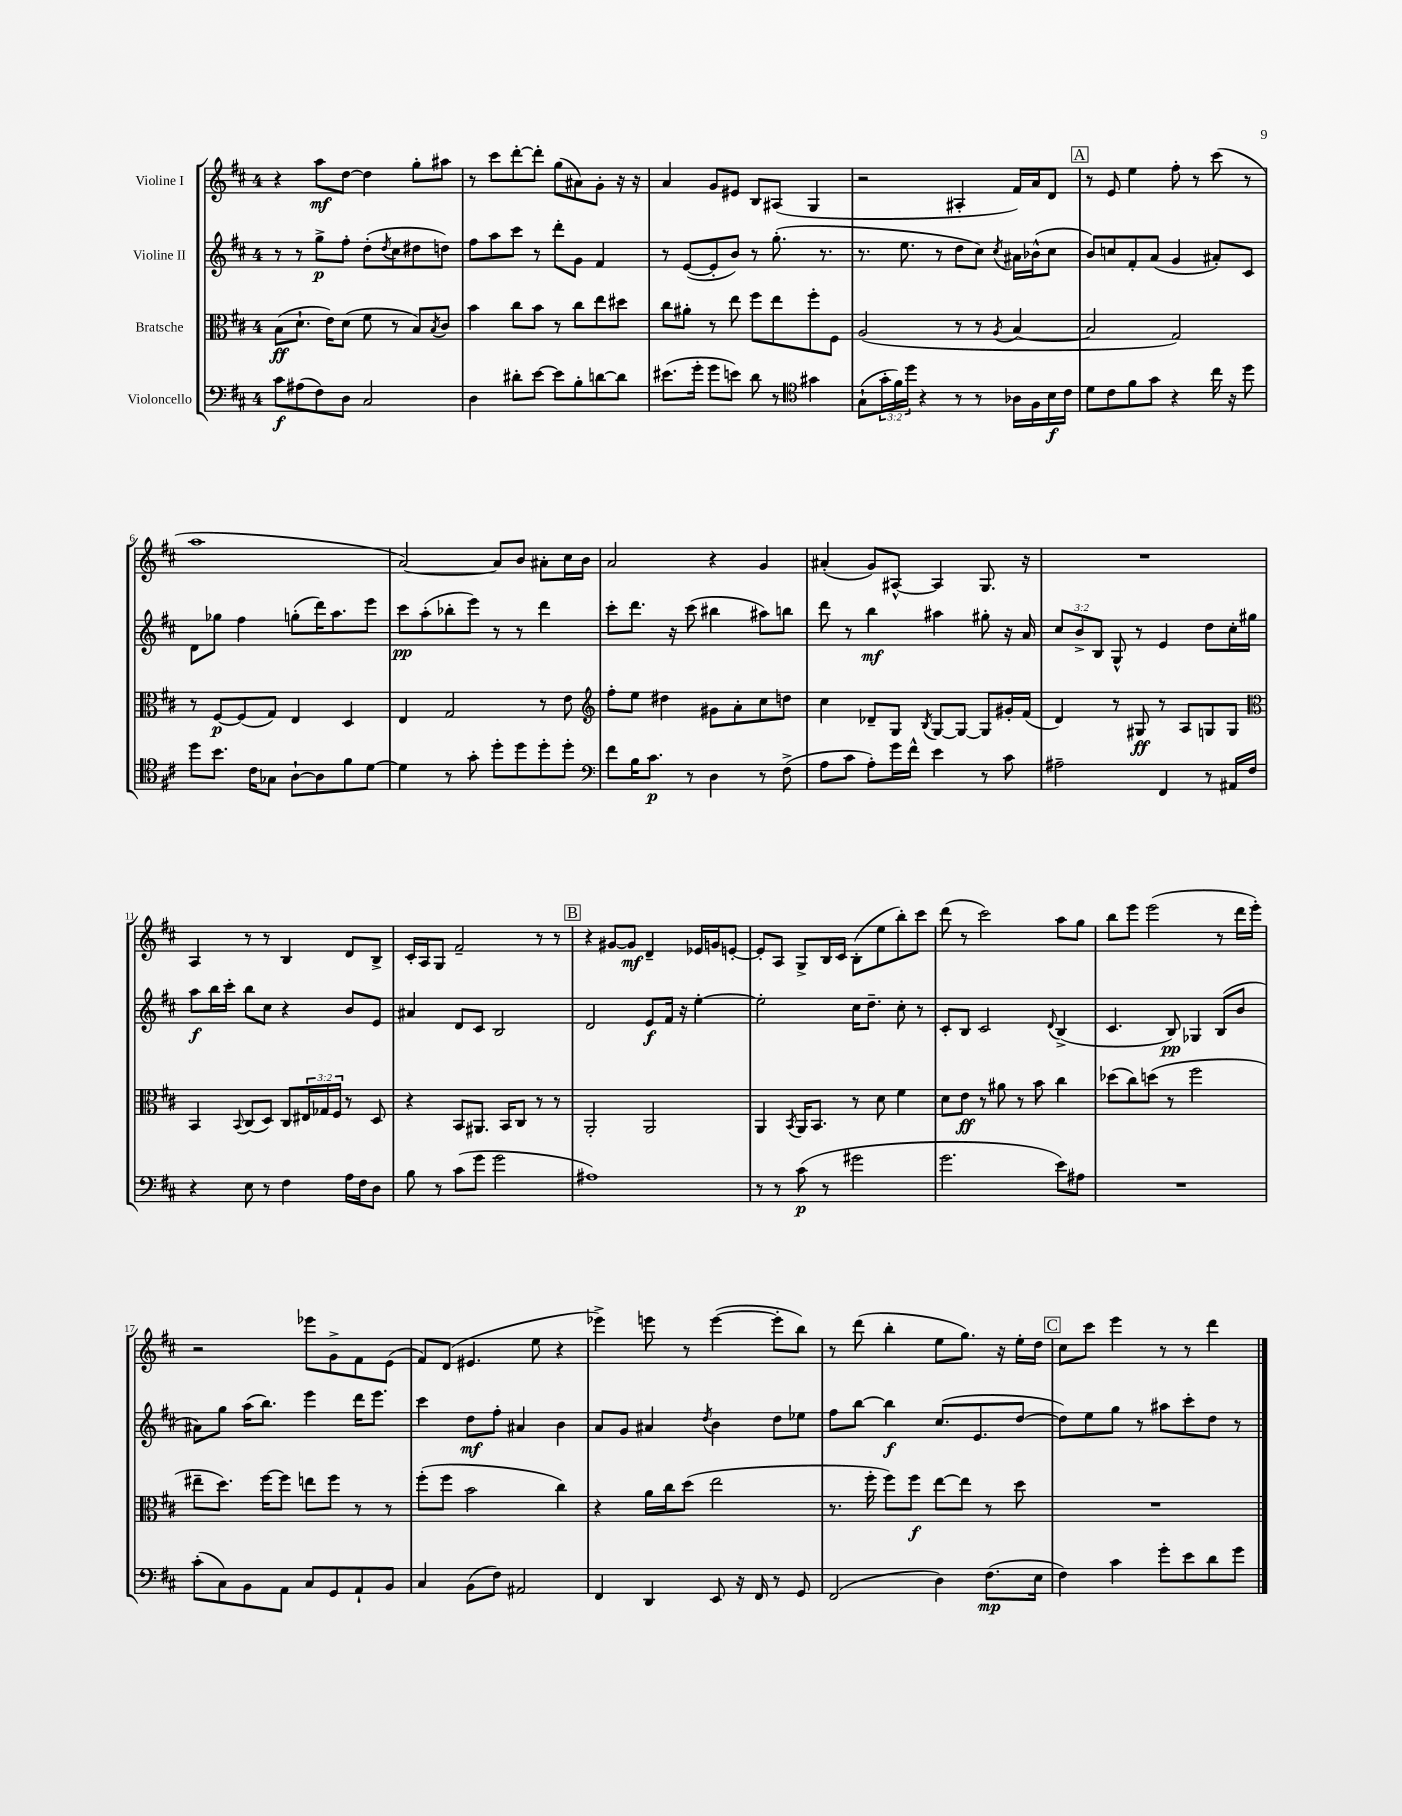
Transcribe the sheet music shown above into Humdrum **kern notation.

**kern	**kern	**kern	**kern
*staff4	*staff3	*staff2	*staff1
*clefF4	*clefC3	*clefG2	*clefG2
*k[f#c#]	*k[f#c#]	*k[f#c#]	*k[f#c#]
*M4/4	*M4/4	*M4/4	*M4/4
8c#\L	(8B\L	8r	4r
(8A#\	8.d`\J	8r	.
8F#\)	.	8gg^\L	8aa\L
.	16e\LK)	.	.
8D\J	(8d\J	8ff#'\J	[8dd\J
2C#/	8f#\	(8dd'\L	4dd\]
.	.	8qdd/	.
.	8r	8cc#\	.
.	8B/L)	8dd#\	8gg'\L
.	8qB/	.	.
.	8c#/J	8dd\J)	8aa#\J
=	=	=	=
4D\	4b\	8ff#\L	8r
.	.	8aa\	8ccc#\L
8d#'\L	8cc#\L	8ccc#\J	[8ddd'\
[8e\J	8b\J	8r	8ddd'\]J
8e\]L	8r	8ddd'\L	(8gg\L
8B'\	8cc#\L	8g\J	8a#\)
[8d\	8ee\	4f#/	8g'\J
8d\]J	8dd#\J	.	16r
.	.	.	16r
=	=	=	=
(8.e#\L	8cc#\L	8r	4a/
.	8a#'\J	([8e/L	.
16g'\Jk	.	.	.
8g\L	8r	8e'/]	8g/L
8e\J)	8ee\	8b/J)	8e#/J
8d\	8ff#\L	8r	8B/L
8r	8ee\	(8.gg'\	(8A#/J
*clefC4	*	*	*
4g#\	8ff#'\	.	4G/
.	.	8.r	.
.	8F#\J	.	.
=	=	=	=
(8G`\L	(2A/	8.r	2r
24g'\L	.	.	.
24f#\)	.	.	.
.	.	8.ee\	.
24dd\JJ	.	.	.
4r	.	.	.
.	.	8r	.
8r	8r	8dd\L	4A#'/
8r	8r	8cc#\J)	.
.	8qA/	8qcc#/	.
16A-\LL	[4B/	16a#\LL	16f#/LL)
16F#\	.	(16b-^^\J	16a/J
16B\	.	8cc#\J	8d/J
16c#\JJ	.	.	.
=	=	=	=
8d\L	2B/]	8b/L)	8r
8c#\	.	8cc/	8e/
8f#\	.	8f#'/	4ee\
8g\J	.	(8a/J	.
4r	2G/)	4g/	8ff#'\
.	.	.	8r
16cc#\	.	8a#'/L)	(8ccc#\
16r	.	.	.
8dd\	.	8c#/J	8r
=	=	=	=
8dd\L	8r	8d\L	1aa
8.b\J	[8F#/L	8gg-\J	.
.	(8F#/]	4ff#\	.
16c#\LK	.	.	.
8G-\J	8G/J)	.	.
[8A`\L	4E/	(8gg'\L	.
8A\]	.	16ddd\K)	.
.	.	8.aa\	.
8f#\	4D/	.	.
[8d\J	.	8eee\J	.
=	=	=	=
4d\]	4E/	8ccc#\L	[2a/)
.	.	(8aa'\	.
8r	2G/	8bb-'\	.
8g'\	.	8eee\J)	.
8dd'\L	.	8r	8a/]L
8dd\	.	8r	8b/J
8dd'\	8r	4ddd\	8a#'\L
8dd'\J	8e\	.	16cc#\L
.	.	.	16b\JJ
=	=	=	=
*clefF4	*clefG2	*	*
8f#\L	8ff#'\L	8ccc#'\L	2a/
16B\K	8ee\J	8.ddd\J	.
8.c#\J	.	.	.
.	4dd#\	.	.
.	.	16r	.
8r	.	(8ccc#\	.
4D\	8g#\L	4bb#\	4r
.	8a'\	.	.
8r	8cc#\	8aa#\L)	4g/
(8F#^\	8dd\J	8bb\J	.
=	=	=	=
8A\L	4cc#\	8ddd\	(4a#'/
8c#\J	.	8r	.
8A'\L)	8d-~/L	4bb\	8g/L)
16g\L	8G/J	.	[8A#^^/J
16f#^^\JJ	.	.	.
.	8qB/	.	.
4e\	[8G/L	4aa#\	4A#/]
.	8G/_J	.	.
8r	8G/]L	8gg#'\	8.G/
8c#\	16g#'/L	16r	.
.	(16f#/JJ	16a/	16r
=	=	=	=
2A#~\	4d/)	12cc#/L	1r
.	.	12b^/	.
.	.	12B/J	.
.	8r	8G^^/	.
.	8G#/	8r	.
4FF#/	8r	4e/	.
.	8A/L	.	.
8r	8G/	8dd\L	.
16AA#/LL	8G/J	16cc#'\L	.
16F#/JJ	.	16gg#\JJ	.
=	=	=	=
*	*clefC3	*	*
4r	4BB/	8aa\L	4A/
.	.	16bb\L	.
.	.	16ccc#'\JJ	.
.	8qqBB/	.	.
8E\	(8C#/L	8bb\L	8r
8r	8D/J)	8cc#\J	8r
4F#\	8C#/L	4r	4B/
.	24E#/L	.	.
.	24G-/	.	.
.	24F#/JJ	.	.
16A\LL	8r	8b/L	8d/L
16F#\J	.	.	.
8D\J	8D/	8e/J	8B^/J
=	=	=	=
8B\	4r	4a#/	16c#'/LL
.	.	.	16A/J
8r	.	.	8G/J
(8c#\L	8BB/L	8d/L	2f#~/
8g\J	8.AA#/J	8c#/J	.
2g\	.	2B/	.
.	16BB/LK	.	.
.	8C#/J	.	.
.	8r	.	8r
.	8r	.	8r
=	=	=	=
1A#)	2AA'/	2d/	4r
.	.	.	[8g#/L
.	.	.	8g#/]J
.	2AA/	8e/L	4d~/
.	.	16f#/Jk	.
.	.	16r	.
.	.	[4ee'\	16e-/LL
.	.	.	16g/J
.	.	.	[8e'/J
=	=	=	=
8r	4AA/	2ee'\]	8e'/]L
8r	.	.	8A/J
.	8qBB/	.	.
(8c#\	16AA/LK	.	8G^/L
.	8.BB/J	.	.
8r	.	.	16B/L
.	.	.	16c#/JJ
2g#\	8r	16cc#\LK	(8B'\L
.	.	8.dd~\J	.
.	8d\	.	8ee\
.	4f#\	8cc#'\	8bb'\)
.	.	8r	8ccc#\J
=	=	=	=
2.g\	8d\L	8c#'/L	(8ddd\
.	8e\J	8B/J	8r
.	8r	2c#/	2ccc#\)
.	8a#\	.	.
.	8r	.	.
.	8b\	.	.
.	.	8qqd/	.
8e\L)	4cc#\	(4B^/	8aa\L
8A#\J	.	.	8gg\J
=	=	=	=
1r	(8dd-\L	4.c#/	8bb\L
.	8cc#\)	.	8eee\J
.	(8dd\J	.	(2eee\
.	8r	8B/)	.
.	2ff#\	4G-/	.
.	.	(8B/L	8r
.	.	8b/J	16ddd\LL
.	.	.	16eee'\JJ)
=	=	=	=
(8c#'\L	8ee#~\L	8a#\L)	2r
8C#\)	8.dd\J)	8gg\J	.
8BB\	.	(16aa\LK	.
.	[16ff#\LK	8.bb\J)	.
8AA\J	8ff#\]J	.	.
8C#/L	8ee\L	4eee\	8eee-\L
8GG/	8ff#\J	.	8g^\
8AA`/	8r	16ddd\LK	8f#\
.	.	8.eee\J	.
8BB/J	8r	.	(8e\J
=	=	=	=
4C#/	(8ff#'\L	4ccc#\	8f#/L)
.	8ff#\J	.	(8d/J
(8BB\L	2b\	8dd\L	4.e#/
8F#\J)	.	8ff#'\J	.
2AA#/	.	4a#/	.
.	.	.	8ee\
.	4cc#\)	4b\	4r
=	=	=	=
4FF#/	4r	8a/L	4eee-^\)
.	.	8g/J	.
4DD/	16a\LL	4a#/	8eee\
.	16cc#\J	.	.
.	(8dd\J	.	8r
.	.	8qdd/	.
8EE/	2ee\	4b\	([4eee\
16r	.	.	.
16FF#/	.	.	.
8r	.	8dd\L	8eee'\]L
8GG/	.	8ee-\J	8bb\J)
=	=	=	=
(2FF#/	8.r	8ff#\L	8r
.	.	[8bb\J	(8ddd\
.	16ff#'\	.	.
.	8ff#\L)	4bb\]	4bb'\
.	8ff#\J	.	.
4D\)	[8ee\L	(8.cc#/L	8ee\L
.	8ee\]J	.	8.gg\J)
.	.	8.e/	.
(8.F#\L	8r	.	.
.	.	.	16r
.	8dd\	[8dd/J	16ee'\LL
16E\Jk	.	.	16dd\JJ
=	=	=	=
4F#\)	1r	8dd\]L)	8cc#\L
.	.	8ee\	8ccc#\J
4c#\	.	8gg\J	4eee\
.	.	8r	.
8g'\L	.	8aa#\L	8r
8e\	.	8ccc#'\	8r
8d\	.	8dd\J	4ddd\
8g\J	.	8r	.
==	==	==	==
*-	*-	*-	*-
